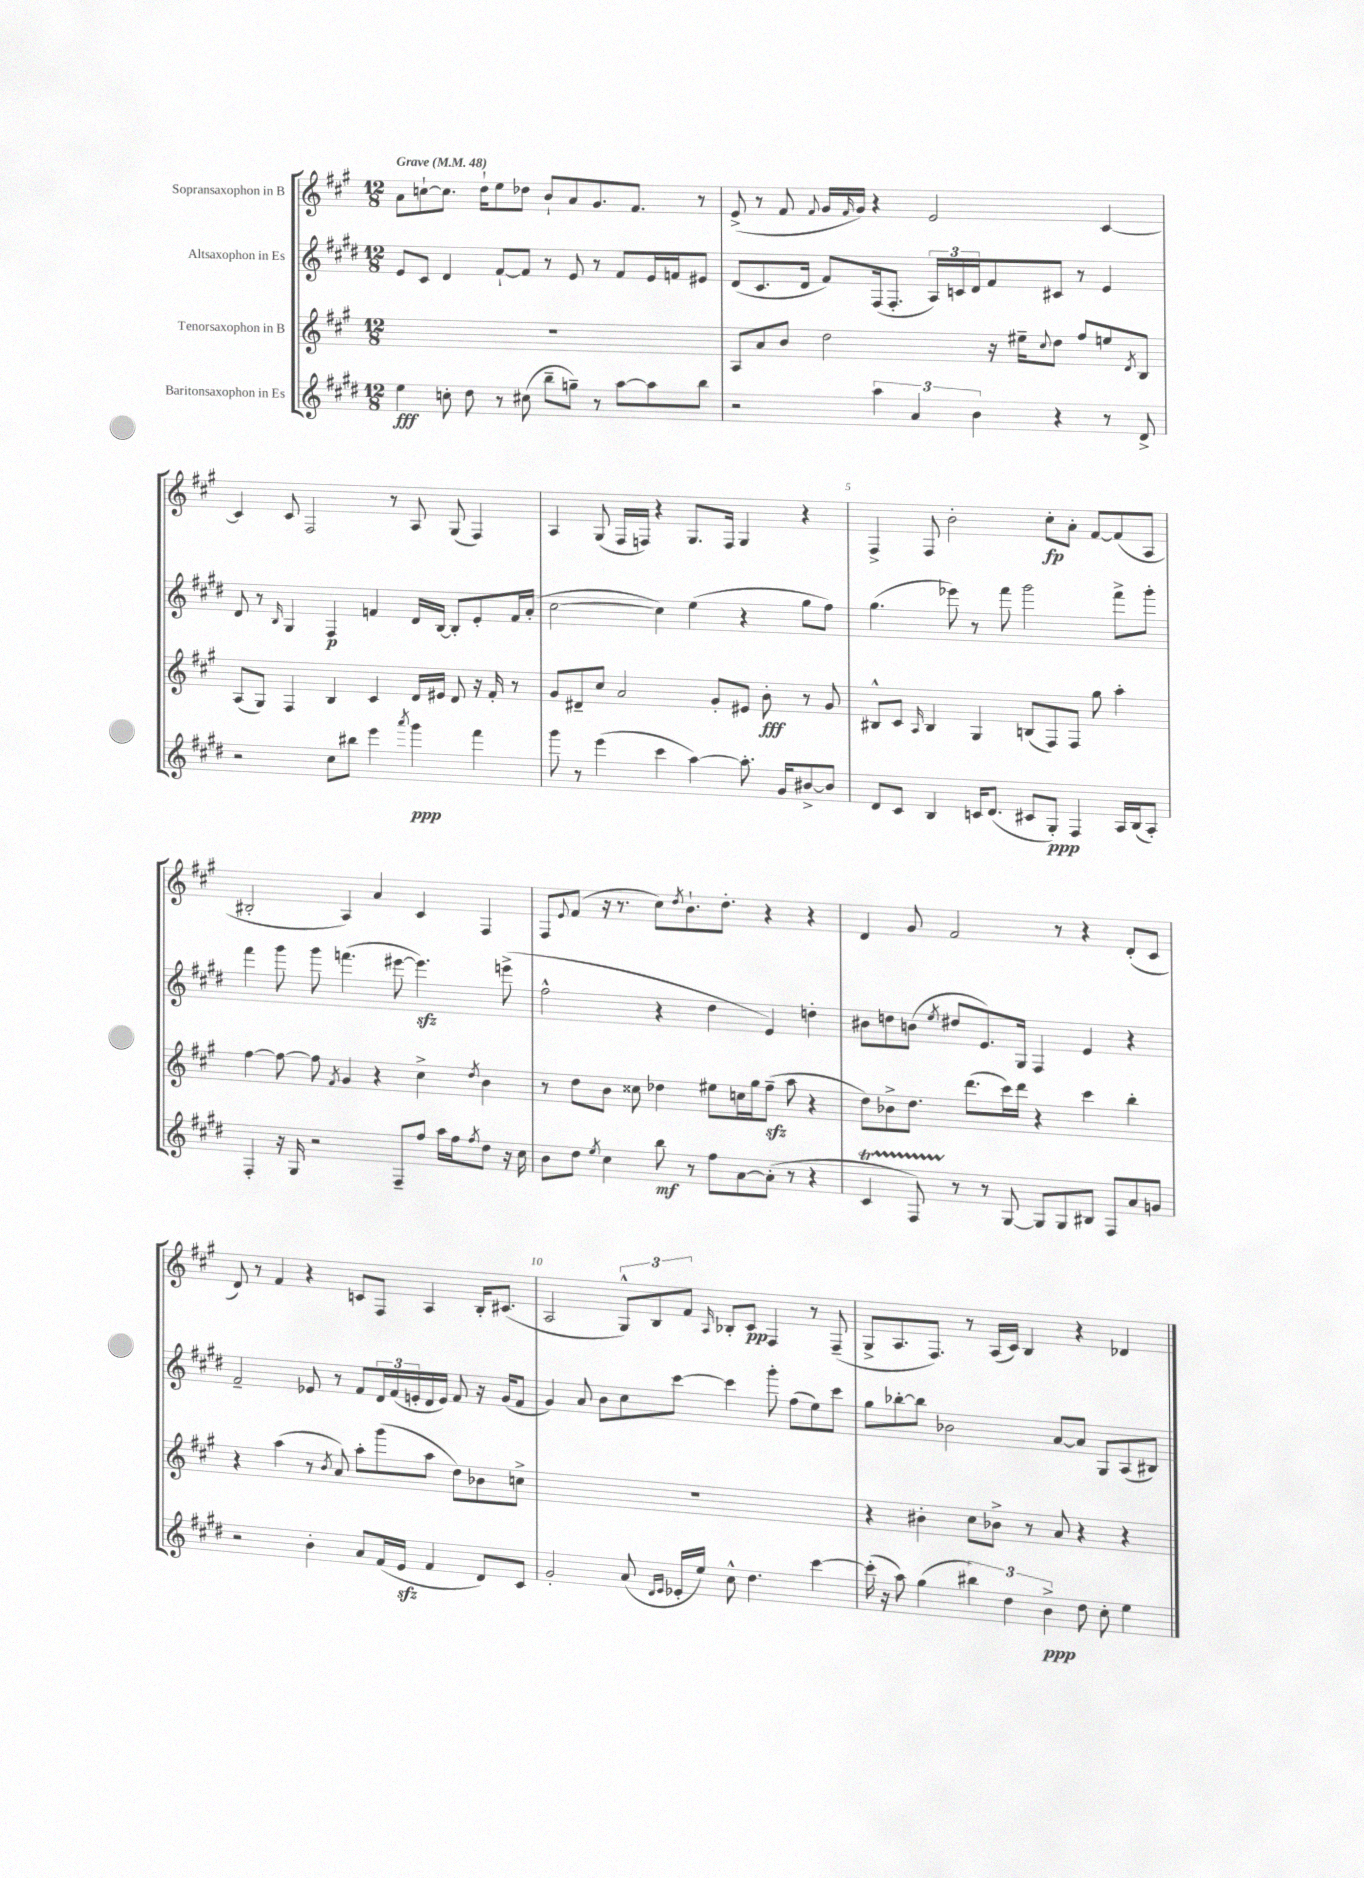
<<
\new StaffGroup <<
\new Staff = "s0" \with { instrumentName = "Sopransaxophon in B" } {
    \clef treble \key a \major \numericTimeSignature \time 12/8 \tempo "Grave" 4 = 48
    a'8 c''8~-! c''8. d''16-! e''8 des''8 b'8-! a'8 gis'8. fis'8. r8 |
    e'8->( r8 fis'8 \appoggiatura { fis'8 } gis'16 \grace { fis'16 } gis'16) r4 e'2 cis'4~ |
    cis'4 cis'8 fis2 r8 a8 gis8( fis4) |
    a4 gis8( fis16 f16) r4 gis8. f16 gis4 r4 |
    fis4-> fis8 b'2-. cis''8-.\fp a'8-. fis'8~ fis'8( a8 |
    bis2-. a4) a'4 cis'4 fis4 |
    fis8 \appoggiatura { e'8 } fis'8( r16 r8. cis''8) \acciaccatura { d''8 } b'8.-! d''8.-. r4 r4 |
    d'4 gis'8 fis'2 r8 r4 d'8-.( cis'8 |
    d'8) r8 fis'4 r4 c'8 fis8 a4 b16-. cis'8.( |
    a2 \tuplet 3/2 { gis8-^) b8 fis'8 } \grace { a16 } bes8-. cis'8\pp fis4 r8 fis8--( |
    gis8-> a8. fis8.) r8 a16( cis'16) b4 r4 des'4 \bar "|." |
}
\new Staff = "s1" \with { instrumentName = "Altsaxophon in Es" } {
    \clef treble \key e \major \numericTimeSignature \time 12/8
    e'8 cis'8 dis'4 fis'8~-! fis'8 r8 e'8 r8 fis'8 e'16 f'16 eis'8 |
    dis'8( cis'8. dis'16 fis'8) fis16( fis8.-. \tuplet 3/2 { a16) c'16 dis'16 } fis'8 cis'8 r8 e'4 |
    dis'8 r8 \grace { b16 } gis4 fis4\p f'4 dis'16 b16~ b8-. e'8-. f'16 a'16-.( |
    cis''2~ cis''4) e''4( r4 gis''8 fis''8) |
    gis''4.( ees'''8) r8 fis'''8 gis'''2 fis'''8-> gis'''8-. |
    fis'''4 gis'''8 gis'''8 f'''4.( eis'''8~ eis'''4.\sfz) e'''8->( |
    fis''2-^ r4 dis''4 e'4) d''4-. |
    bis'8 d''8 b'8( \acciaccatura { e''8 } dis''8 e'8.) gis16 fis4 e'4 r4 |
    fis'2-- ees'8 r8 fis'8 \tuplet 3/2 { dis'16 fis'16( e'16-. } dis'16 e'16) fis'8 r16 gis'16( fis'8 |
    gis'4) a'8 b'8 cis''8 cis'''8~ cis'''4 gis'''8-. fis''8( e''8) cis'''8 |
    gis''8 bes''8~-. bes''8 bes'2 a'8~ a'8 gis8 a8( bis8) \bar "|." |
}
\new Staff = "s2" \with { instrumentName = "Tenorsaxophon in B" } {
    \clef treble \key a \major \numericTimeSignature \time 12/8
    R1. |
    a8 a'8 b'8 d''2 r16 eis''16-- \appoggiatura { cis''8 } d''8 fis''8 e''8 \acciaccatura { d'8 } b8 |
    a8( gis8) fis4 b4 cis'4 d'16 eis'16 d'8 r16 fis'16-. r8 |
    gis'8 dis'8-- cis''8 a'2 gis'8-. eis'8 b'8-.\fff r8 gis'8 |
    bis8-^ cis'8 \grace { a16 } bis4 gis4 b8( fis8) fis8 gis''8 a''4-. |
    fis''4~ fis''8~ fis''8 \acciaccatura { fis'8 } gis'4 r4 cis''4-> \acciaccatura { d''8 } b'4 |
    r8 d''8 b'8 cisis''8 des''4 eis''8 c''16 gis''16 fis''8--\sfz( a''8 r4 |
    d''8) bes'8-> d''8. d'''8.( cis'''16) d'''16 r4 cis'''4 b''4-. |
    r4 a''4( r8 \acciaccatura { b'8 } a'8) a''8-. gis'''8( a''8 d''8) bes'8 c''8-> |
    R1. |
    r4 bis'4-. cis''8 bes'8-> r8 a'8 r4 r4 \bar "|." |
}
\new Staff = "s3" \with { instrumentName = "Baritonsaxophon in Es" } {
    \clef treble \key e \major \numericTimeSignature \time 12/8
    e''4\fff c''8-. dis''8 r8 cis''8( b''8-- g''8--) r8 a''8~ a''8 b''8 |
    r2 \tuplet 3/2 { a''4 a'4 b'4 } r4 r8 dis'8-> |
    r2 cis''8 bis''8 e'''4 \acciaccatura { a'''8 } gis'''4\ppp fis'''4 |
    gis'''8 r8 e'''4( cis'''4 a''4~) a''8.-. gis'16 bis'8~-> bis'8 |
    dis'8 cis'8 b4 c'16 dis'8.( cis'8 gis8-.\ppp) fis4 a16 b16( a8-.) |
    fis4-. r16 gis16 r2 fis8-- fis''8 a''16 fis''16 \acciaccatura { fis''8 } dis''8 r16 cis''16 |
    b'8 dis''8 \acciaccatura { e''8 } cis''4 b''8\mf r8 fis''8 a'8~ a'8-.( r8 r4 |
    cis'4\startTrillSpan fis8) r8\stopTrillSpan r8 gis8~ gis8 gis8 bis8 fis8 a'8 g'8 |
    r2 b'4-. a'8 fis'16( e'16\sfz fis'4 dis'8) cis'8 |
    gis'2-. a'8( \grace { dis'16 e'16 } ees'16-. e''16) cis''8-^ dis''4. cis'''4~ |
    cis'''16-.( r16 a''8) gis''4( \tuplet 3/2 { bis''4) dis''4 b'4->\ppp } dis''8 cis''8-. e''4 \bar "|." |
}
>>
>>
\layout { \context { \Score \override BarNumber.break-visibility = ##(#f #t #t) barNumberVisibility = #(every-nth-bar-number-visible 5) } }
